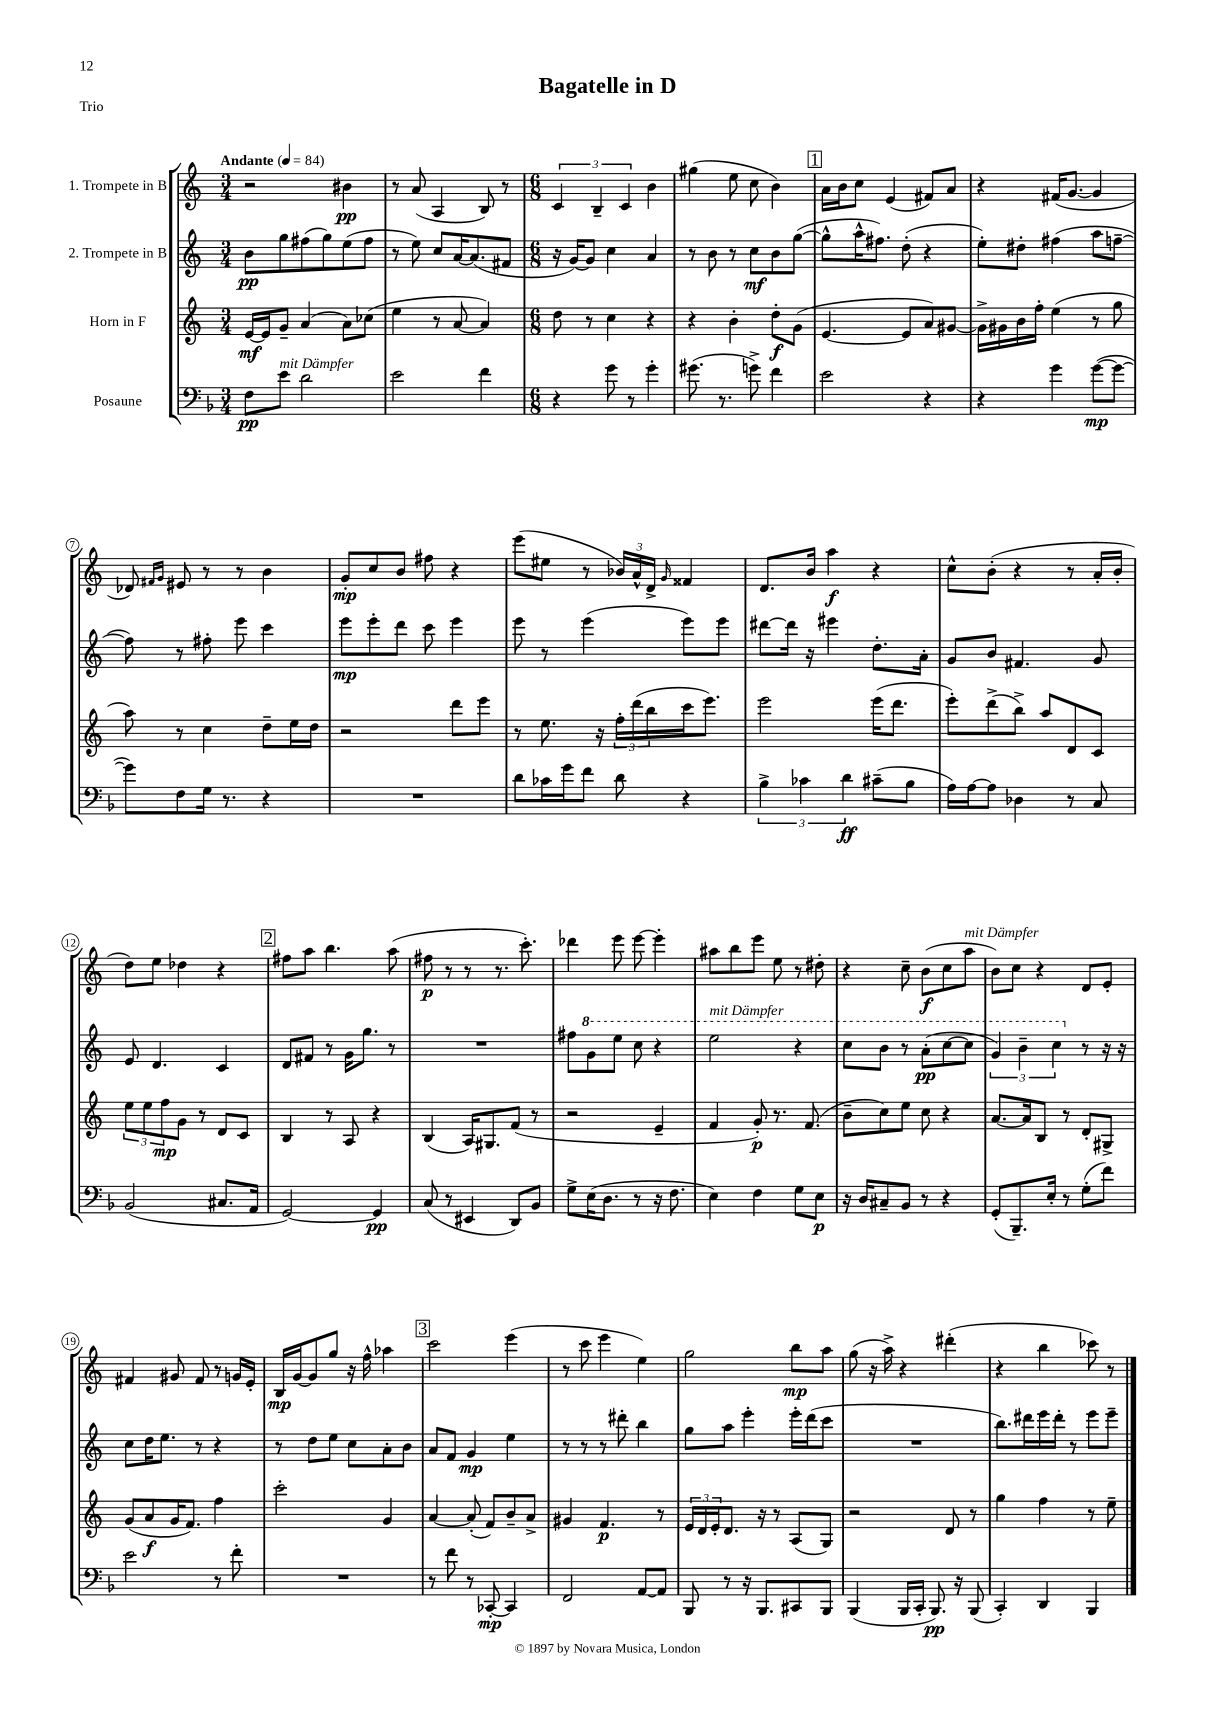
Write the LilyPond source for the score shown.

\header { title = "Bagatelle in D" piece = "Trio" }
<<
\new StaffGroup <<
\new Staff = "s0" \with { instrumentName = "1. Trompete in B" } {
    \clef treble \key c \major \numericTimeSignature \time 3/4 \tempo "Andante" 4 = 84
    r2 bis'4\pp |
    r8 a'8( a4 b8) r8 |
    \numericTimeSignature \time 6/8 \tuplet 3/2 { c'4 b4-- c'4 } b'4 |
    gis''4( e''8 c''8 b'4) |
    \mark \markup { \box "1" } a'16 b'16 c''8 e'4( fis'8) a'8 |
    r4 fis'16( g'8.~ g'4 |
    des'8) \grace { fis'16 g'16 } eis'8 r8 r8 b'4 |
    g'8-.\mp c''8 b'8 fis''8 r4 |
    e'''8( eis''8 r8 \tuplet 3/2 { bes'16) a'16-^ d'16-> } \grace { g'16 } fisis'4 |
    d'8. b'16 a''4\f r4 |
    c''8-^ b'8-.( r4 r8 a'16-. b'16-. |
    d''8) e''8 des''4 r4 |
    \mark \markup { \box "2" } fis''8 a''8 b''4. a''8( |
    fis''8\p r8 r8 r8. c'''8.-.) |
    des'''4 e'''8 e'''8~ e'''4-. |
    ais''8 b''8 e'''8 e''8 r8 dis''8-. |
    r4 c''8-- b'8\f( c''8 a''8^\markup { \italic "mit Dämpfer" } |
    b'8) c''8 r4 d'8 e'8-. |
    fis'4 gis'8 fis'8 r8 g'16 e'16-. |
    b16\mp g'16~ g'8 g''8 r16 f''16-^ aes''4 |
    \mark \markup { \box "3" } c'''2 e'''4( |
    r8 c'''8 e'''4 e''4) |
    g''2 b''8\mp a''8 |
    g''8( r16 a''16->) r4 dis'''4-.( |
    r4 b''4 ces'''8) r8 \bar "|." |
}
\new Staff = "s1" \with { instrumentName = "2. Trompete in B" } {
    \clef treble \key c \major \numericTimeSignature \time 3/4
    b'8\pp g''8 fis''8( g''8) e''8( fis''8 |
    r8 e''8) c''8 a'16~ a'8.( fis'8 |
    \numericTimeSignature \time 6/8 r16 g'16~) g'8 c''4 a'4 |
    r8 b'8 r8 c''8\mf b'8 g''8~( |
    \mark \markup { \box "1" } g''8-^ a''16-^ fis''8.) d''8-.( r4 |
    e''8-.) dis''8-. fis''4( a''8 f''8~-- |
    f''8) r8 fis''8-. e'''8 c'''4 |
    e'''8\mp e'''8-. d'''8 c'''8 e'''4 |
    e'''8 r8 e'''4( e'''8) e'''8 |
    dis'''8~ dis'''16 r16 eis'''4 d''8.-. a'16-. |
    g'8 b'8 fis'4. g'8 |
    e'8 d'4. c'4 |
    \mark \markup { \box "2" } d'8 fis'8 r8 g'16 g''8. r8 |
    R2. |
    fis''8 \ottava #1 g''8 e'''8 c'''8 r4 |
    e'''2^\markup { \italic "mit Dämpfer" } r4 |
    c'''8 b''8 r8 a''8-.\pp( c'''8~ c'''8 |
    \tuplet 3/2 { g''4) b''4-- c'''4 \ottava #0 } r8 r16 r16 |
    c''8 d''16 e''8. r8 r4 |
    r8 d''8 e''8 c''8 a'8-. b'8 |
    \mark \markup { \box "3" } a'8 f'8 g'4\mp e''4 |
    r8 r8 r8 dis'''8-. b''4 |
    g''8 a''8 e'''4-. e'''16-. d'''16( c'''8 |
    R2. |
    b''8.) dis'''16 e'''16 dis'''16-. r8 e'''8 e'''8-- \bar "|." |
}
\new Staff = "s2" \with { instrumentName = "Horn in F" } {
    \clef treble \key c \major \numericTimeSignature \time 3/4
    e'16~\mf e'16 g'8-- a'4( a'8) ces''8( |
    e''4 r8 a'8~ a'4) |
    \numericTimeSignature \time 6/8 d''8 r8 c''4 r4 |
    r4 b'4-. d''8-.\f g'8( |
    \mark \markup { \box "1" } e'4.~ e'8 a'8) gis'8~ |
    gis'16-> gis'16 b'16 f''16-. e''4( r8 g''8 |
    a''8) r8 c''4 d''8-- e''16 d''16 |
    r2 d'''8 e'''8 |
    r8 e''8. r16 \tuplet 3/2 { f''16-. d'''16( b''16 } c'''16 e'''8.) |
    e'''2 e'''16( d'''8. |
    e'''8-.) d'''8->( b''8->) a''8 d'8 c'8 |
    \tuplet 3/2 { e''8 e''8 f''8\mp } g'8 r8 d'8 c'8 |
    \mark \markup { \box "2" } b4 r8 a8 r4 |
    b4( a16) gis8. f'8( r8 |
    r2 e'4-- |
    f'4 g'8-.\p) r8. f'8.( |
    b'8-- c''8) e''8 c''8 r4 |
    a'8.~ a'16 b8 r8 d'8-. gis8-> |
    g'8( a'8\f g'16 f'8.) f''4 |
    c'''2-. g'4 |
    \mark \markup { \box "3" } a'4~ a'8-.( f'8) b'8-- a'8-> |
    gis'4 f'4.\p r8 |
    \tuplet 3/2 { e'16 d'16 e'16-. } d'8. r16 r8 a8( g8) |
    r2 d'8 r8 |
    g''4 f''4 r8 e''8-- \bar "|." |
}
\new Staff = "s3" \with { instrumentName = "Posaune" } {
    \clef bass \key f \major \numericTimeSignature \time 3/4
    f8\pp e'8^\markup { \italic "mit Dämpfer" } d'2 |
    e'2 f'4 |
    \numericTimeSignature \time 6/8 r4 g'8 r8 g'4-. |
    gis'8.( r8. g'8->) f'4 |
    \mark \markup { \box "1" } e'2 r4 |
    r4 g'4 g'8~\mp( g'8~ |
    g'8) f8 g16 r8. r4 |
    R2. |
    d'8 ces'16 g'16 f'8 d'8 r4 |
    \tuplet 3/2 { bes4-> ces'4 d'4\ff } cis'8--( bes8 |
    a16) a16~ a8 des4 r8 c8 |
    bes,2( cis8. a,16 |
    \mark \markup { \box "2" } g,2~) g,4\pp |
    c8( r8 eis,4 d,8) bes,8 |
    g8-> e16( d8. r8 r16 f8. |
    e4) f4 g8 e8\p |
    r16 d16 cis8-- bes,8 r8 r4 |
    g,8-.( bes,,8.--) e16-. r8 g8-.( f'8) |
    e'2 r8 f'8-. |
    R2. |
    \mark \markup { \box "3" } r8 f'8 r8 ces,8~-.\mp ces,4 |
    f,2 a,8~ a,8 |
    bes,,8 r8 r16 bes,,8. cis,8 bes,,8 |
    bes,,4( bes,,16 c,16-. bes,,8.\pp) r16 bes,,8( |
    c,4-.) d,4 bes,,4 \bar "|." |
}
>>
>>
\layout { \context { \Score \override BarNumber.stencil = #(make-stencil-circler 0.1 0.3 ly:text-interface::print) } }
